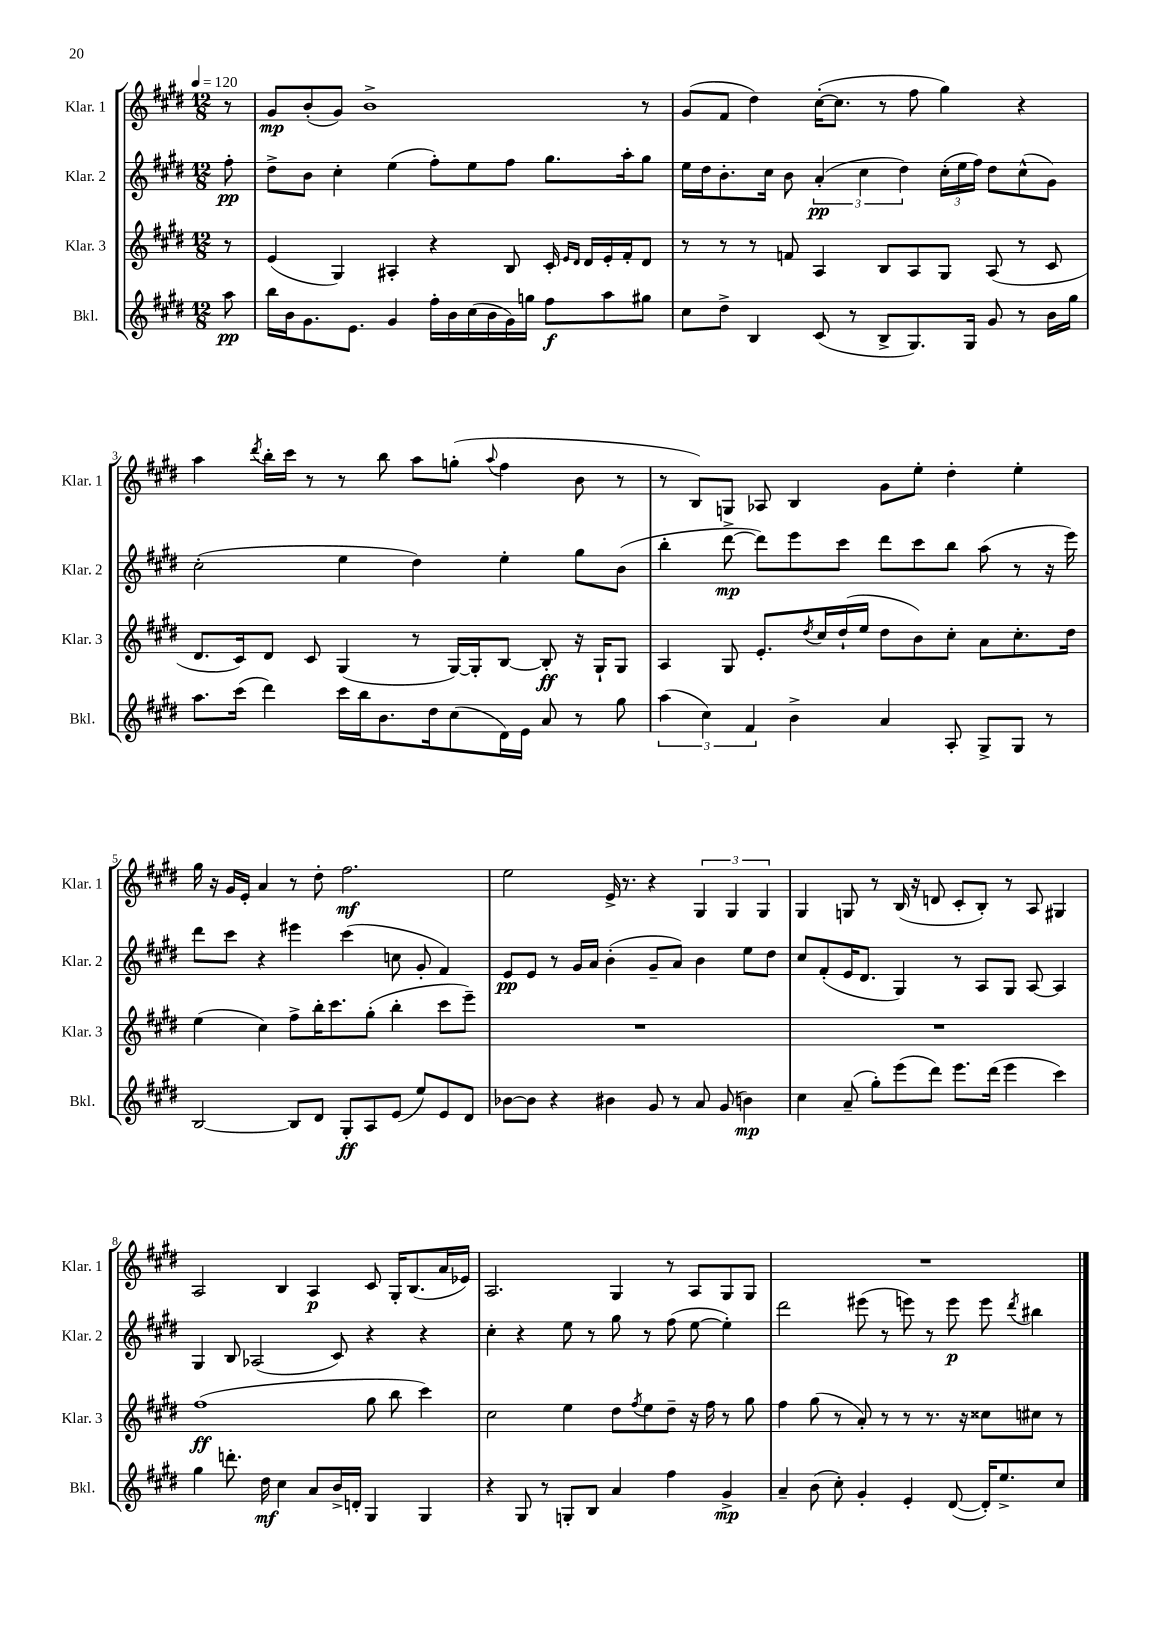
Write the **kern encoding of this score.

**kern	**kern	**kern	**kern
*staff4	*staff3	*staff2	*staff1
*clefG2	*clefG2	*clefG2	*clefG2
*k[f#c#g#d#]	*k[f#c#g#d#]	*k[f#c#g#d#]	*k[f#c#g#d#]
*M12/8	*M12/8	*M12/8	*M12/8
*MM120	*MM120	*MM120	*MM120
8aa\	8r	8ff#'\	8r
=	=	=	=
16bb\LL	(4e/	8dd#^\L	8g#/L
16b\J	.	.	.
8.g#\	.	8b\J	(8b'/
.	4G#/)	4cc#'\	8g#/J)
8.e\J	.	.	.
.	.	.	1b^
4g#/	4A#'/	(4ee\	.
16ff#'\LL	4r	8ff#'\L)	.
16b\	.	.	.
(16cc#\	.	8ee\	.
16b\	.	.	.
16g#\)	8B/	8ff#\J	.
16gg\JJ	.	.	.
8ff#\L	16c#'/	8.gg#\L	.
.	16qqe/LL	.	.
.	16qqd#/JJ	.	.
.	16d#/LL	.	.
8aa\	16e'/	.	.
.	16f#'/J	16aa'\k	.
8gg#\J	8d#/J	8gg#\J	8r
=	=	=	=
8cc#\L	8r	16ee\LL	(8g#/L
.	.	16dd#\J	.
8dd#^\J	8r	8.b'\	8f#/J
4B/	8r	.	4dd#\)
.	.	16cc#\Jk	.
.	8f/	8b\	.
(8c#/	4A/	(6a'/	([16cc#'\LK
.	.	.	8.cc#\]J
8r	.	.	.
.	.	6cc#\	.
8B^/L	8B/L	.	8r
.	.	6dd#\)	.
8.G#/)	8A/	.	8ff#\
.	8G#/J	(24cc#'\LL	4gg#\)
.	.	24ee\	.
16G#/Jk	.	.	.
.	.	24ff#\JJ)	.
8g#/	(8A/	8dd#\L	.
8r	8r	(8cc#^^\	4r
16b\LL	8c#/	8g#\J)	.
16gg#\JJ	.	.	.
=	=	=	=
8.aa\L	8.d#/L	(2cc#'\	4aa\
(16ccc#\Jk	16c#/k)	.	.
.	.	.	8qddd#/
4ddd#\)	8d#/J	.	16bb'\LL
.	.	.	16ccc#\JJ
.	8c#/	.	8r
16ccc#\LL	(4G#/	4ee\	8r
16bb\J	.	.	.
8.b\	.	.	8bb\
.	8r	4dd#\)	8aa\L
16dd#\k	.	.	.
(8cc#\	[16G#/LL)	.	(8gg'\J
.	16G#'/]J	.	.
.	.	.	8qqaa/
16d#\L)	[8B/J	4ee'\	4ff#\
16e\JJ	.	.	.
8a/	8B'/]	.	.
8r	16r	8gg#\L	8b\
.	16G#`/LK	.	.
8gg#\	8G#/J	(8b\J	8r
=	=	=	=
(6aa\	4A/	4bb'\	8r
.	.	.	8B/L)
6cc#\)	.	.	.
.	8G#/	[8ddd#^\	8G/J
6f#/	.	.	.
.	8.e'/L	8ddd#\]L)	8A-/
4b^\	.	8eee\	4B/
.	8qdd#/	.	.
.	16cc#/L	.	.
.	(16dd#`/	8ccc#\J	.
.	16ee/JJ	.	.
4a/	8dd#\L	8ddd#\L	8g#\L
.	8b\)	8ccc#\	8ee'\J
8A'/	8cc#'\J	8bb\J	4dd#'\
8G#^/L	8a\L	(8aa\	.
8G#/J	8.cc#'\	8r	4ee'\
8r	.	16r	.
.	16dd#\Jk	16eee\)	.
=	=	=	=
[2B/	(4ee\	8ddd#\L	16gg#\
.	.	.	16r
.	.	8ccc#\J	16g#/LL
.	.	.	16e'/JJ
.	4cc#\)	4r	4a/
8B/]L	8ff#^\L	4eee#\	8r
8d#/J	16bb'\K	.	8dd#'\
.	8.ccc#\	.	.
8G#'/L	.	(4ccc#\	2.ff#\
8A/	(8gg#'\J	.	.
(8e/J	4bb'\	8cc\	.
8ee/L)	.	8g#'/	.
8e/	8ccc#\L	4f#/)	.
8d#/J	8eee~\J)	.	.
=	=	=	=
[8b-\L	1.r	8e/L	2ee\
8b-\]J	.	8e/J	.
4r	.	8r	.
.	.	16g#/LL	.
.	.	16a/JJ	.
4b#\	.	(4b'\	16e^/
.	.	.	8.r
8g#/	.	8g#~/L	4r
8r	.	8a/J)	.
8a/	.	4b\	6G#/
(8g#/	.	.	.
.	.	.	6G#/
4b\)	.	8ee\L	.
.	.	.	6G#/
.	.	8dd#\J	.
=	=	=	=
4cc#\	1.r	8cc#/L	4G#/
.	.	(8f#'/	.
(8a~/	.	16e/K	8G/
.	.	8.d#/J	.
8gg#'\L)	.	.	8r
(8eee\	.	4G#/)	(16B/
.	.	.	16r
8ddd#\J)	.	.	8d/
8.eee\L	.	8r	8c#'/L
.	.	8A/L	8B'/J)
(16ddd#\Jk	.	.	.
4eee\	.	8G#/J	8r
.	.	[8A/	8A/
4ccc#\)	.	4A/]	4G#/
=	=	=	=
4gg#\	(1ff#	4G#/	2A/
8.ddd'\	.	8B/	.
.	.	(2A-/	.
16dd#\	.	.	.
4cc#\	.	.	4B/
8a/L	.	.	4A/
16b^/L	.	8c#/)	.
16d'/JJ	.	.	.
4G#/	8gg#\	4r	8c#/
.	8bb\	.	16G#'/LK
.	.	.	(8.B/
4G#/	4ccc#\)	4r	.
.	.	.	16a/L
.	.	.	16e-/JJ)
=	=	=	=
4r	2cc#\	4cc#'\	2.A/
8G#/	.	4r	.
8r	.	.	.
8G'/L	4ee\	8ee\	.
8B/J	.	8r	.
4a/	8dd#\L	8gg#\	4G#/
.	8qff#/	.	.
.	8ee\	8r	.
4ff#\	8dd#~\J	(8ff#\	8r
.	16r	[8ee\	8A/L
.	16ff#\	.	.
4g#^/	8r	4ee'\])	8G#/
.	8gg#\	.	8G#/J
=	=	=	=
4a~/	4ff#\	2ddd#\	1.r
(8b\	(8gg#\	.	.
8cc#'\)	8r	.	.
4g#'/	8a'/)	(8eee#\	.
.	8r	8r	.
4e'/	8r	8eee\)	.
.	8.r	8r	.
([8d#/	.	8eee\	.
.	16r	.	.
16d#'/]LK)	8cc##\L	8eee\	.
8.ee^/	.	.	.
.	.	8qddd#/	.
.	8cc#\J	4bb#\	.
8cc#/J	8r	.	.
==	==	==	==
*-	*-	*-	*-
